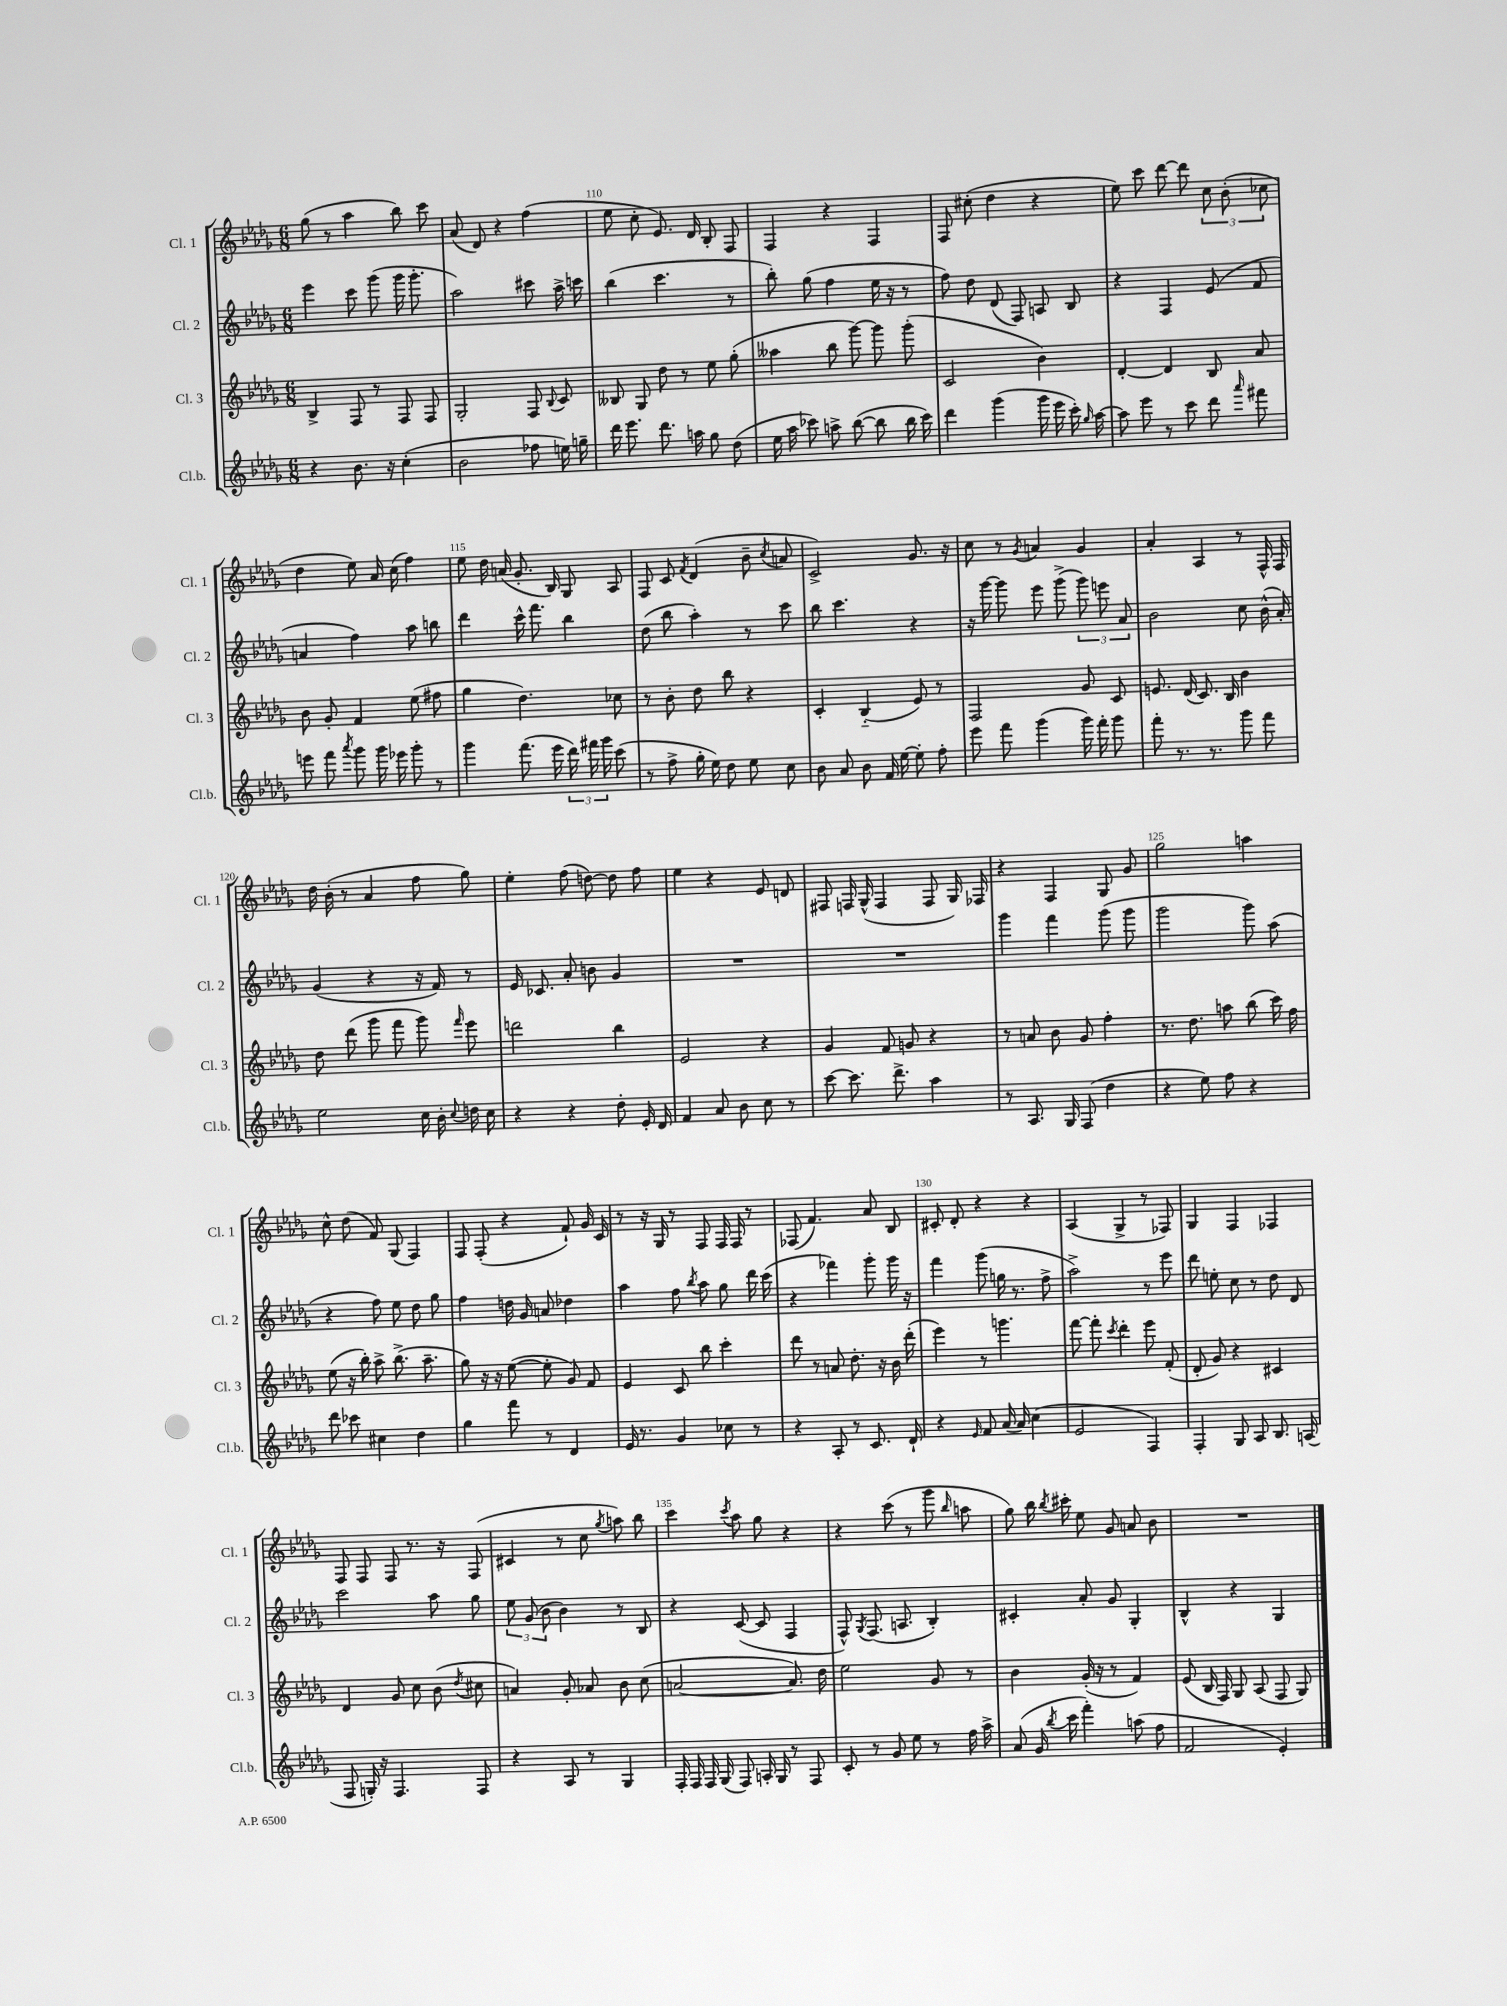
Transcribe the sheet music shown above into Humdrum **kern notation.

**kern	**kern	**kern	**kern
*part4	*part3	*part2	*part1
*staff4	*staff3	*staff2	*staff1
*I"Cl.b.	*I"Cl. 3	*I"Cl. 2	*I"Cl. 1
*I'Cl.b.	*I'Cl. 3	*I'Cl. 2	*I'Cl. 1
*clefG2	*clefG2	*clefG2	*clefG2
*k[b-e-a-d-g-]	*k[b-e-a-d-g-]	*k[b-e-a-d-g-]	*k[b-e-a-d-g-]
*M6/8	*M6/8	*M6/8	*M6/8
=108	=108	=108	=108
4r	4B-^/	4eee-\	(8gg-\
.	.	.	8r
8.b-\	8F/	8ccc\	4aa-\
.	8r	(8ggg-\	.
16r	.	.	.
(4cc'\	8F/	16ggg-\	8bb-\)
.	.	8.ggg-'\	.
.	8F/	.	8ccc\
=109	=109	=109	=109
2b-\	2G-'/	2aa-\)	(8a-/
.	.	.	8d-/)
.	.	.	4r
8ff-X\	8F/	8ccc#X\	(4ff\
.	8qqB-/	.	.
16een\)	8c/	16aa-^\	.
16ggn~\	.	16cccn\	.
=110	=110	=110	=110
16ddd-\	8B--X/	(4bb-\	8ee-\
8.eee-\	.	.	.
.	8G-/	.	8cc'\
8.ddd-\	8dd-\	4.ccc\	8.e-/)
.	8r	.	.
16aan\	.	.	16d-/
8gg-\	8ee-\	.	8B-'/
(8dd-\	(8gg-'\	8r	8F/
=111	=111	=111	=111
16ee-\	4aa--X\	8bb-'\)	4F/
16aa-\	.	.	.
8ccc-X\)	.	(8gg-\	.
8aan^\	8bb-\	4ff\	4r
([8bb-\	[8ggg-\)	.	.
8bb-\]	8ggg-\]	16ee-\	4F/
.	.	16r	.
16bb-\	(8ggg-'\	8r	.
16ccc-\)	.	.	.
=112	=112	=112	=112
4ddd-\	2c/	8ff\)	8F/
.	.	8dd-\	(8cc#X'\
(4ggg-\	.	(8d-/	4dd-\
.	.	8F/)	.
16ggg-\	4b-\)	8An/	4r
16eee-\	.	.	.
16ccc'\)	.	8B-/	.
16qqgg-/	.	.	.
[16aa-\	.	.	.
=113	=113	=113	=113
8aa-\]	[4d-'/	4r	8ee-\)
8eee-\	.	.	8ccc\
8r	4d-/]	4F/	[8ddd-\
8ccc\	.	.	8ddd-\]
8ddd-\	8B-/	(8e-/	12cc\
.	.	.	(12b-'\
16qqaaa-/	.	.	.
8fff#X\	8a-/	8f/	.
.	.	.	12cc-X\
!!LO:LB:g=z
=114	=114	=114	=114
8eeen\	8b-\	4an/	4dd-\
8fff\	8g-'/	.	.
8qaaa-/	.	.	.
8ggg-\	4f/	4ff\)	8ee-\)
16ggg-\	.	.	16a-/
16eee-X\	.	.	(16cc\
8ggg-'\	(8ee-\	8aa-\	4ff\)
8r	8ff#X\	8bbn\	.
=115	=115	=115	=115
4ggg-\	4gg-\	4ddd-\	8ee-\
.	.	.	16dd-\
.	.	.	(16an/
(8.fff\	4.dd-\)	16ccc^^\	8.g-'/
.	.	8.fff\	.
16eee-\	.	.	16B-/)
24ddd-\)	.	4bb-\	8G-/
24fff#X\	.	.	.
24ggg-\	.	.	.
(8ccc\	8cc-X\	.	8A-/
=116	=116	=116	=116
8r	8r	(8dd-\	8F/
8ff^\	8b-'\	8bb-\	8c/
.	.	.	8qf/
16gg-'\	8dd-\	4aa-'\)	(4d-/
16ee-\)	.	.	.
8dd-\	8bb-\	.	.
8ee-\	4r	8r	8b-~\
.	.	.	8qcc/
8cc\	.	8ccc\	8an/
=117	=117	=117	=117
8b-\	4c'/	8bb-\	2c^/)
8a-/	.	4.ccc\	.
8b-\	(4B-/	.	.
16f/	.	.	.
[16ee-\	.	.	.
8ee-'\]	8e-/)	4r	8.g-/
8ff'\	8r	.	.
.	.	.	16r
=118	=118	=118	=118
8eee-\	2F/	16r	8cc\
.	.	[16ggg-\	.
8fff\	.	8ggg-\]	8r
.	.	.	8qg-/
(4ggg-\	.	8eee-\	4an/
.	.	(8ggg-^\	.
16ggg-\)	8g-/	12ggg-\)	4g-/
16fff'\	.	.	.
.	.	12eeen\	.
8ggg-\	8c/	.	.
.	.	12a-/	.
=119	=119	=119	=119
8fff'\	8.en/	2b-\	4a-'/
8.r	.	.	.
.	(16d-/	.	.
.	8.c/)	.	4A-/
8.r	.	.	.
.	16B-/	.	.
8ggg-\	4b-\	8cc\	8r
8fff\	.	(16b-^^\	16F^^/
.	.	16a-'/)	16F/
!!LO:LB:g=z
=120	=120	=120	=120
2ee-\	8dd-\	(4g-/	16dd-\
.	.	.	(16b-'\
.	(8ddd-\	.	8r
.	8ggg-\	4r	4a-/
.	8fff\	.	.
16cc\	8ggg-\)	16r	8ff\
16b-'\	.	16f/)	.
8qqcc/	16qqfff/	.	.
16ddn\	8eee-\	8r	8gg-\)
16cc\	.	.	.
=121	=121	=121	=121
4r	2dddn\	16e-/	4ee-'\
.	.	8.c-X/	.
4r	.	8a-'/	(8ff\
.	.	8bn\	[8ddn\)
8dd-'\	4bb-\	4g-/	8dd\]
16e-'/	.	.	8ff\
16d-/	.	.	.
=122	=122	=122	=122
4f/	2e-/	2.r	4ee-\
8a-/	.	.	4r
8b-\	.	.	.
8cc\	4r	.	8e-/
8r	.	.	8dn/
=123	=123	=123	=123
[8ccc\	4g-/	2.r	8F#X/
8.ccc\]	.	.	16Fn/
.	.	.	(16G-^^/
.	8f/	.	4F/
8.ddd-^\	.	.	.
.	8gn/	.	.
4aa-\	4r	.	8F/
.	.	.	16G-/)
.	.	.	16F-X/
=124	=124	=124	=124
8r	8r	4ggg-\	4r
8.A-/	8an/	.	.
.	8b-\	4fff\	4F/
16G-/	.	.	.
(8F/	8g-/	.	.
4dd-\	4ff'\	(8ggg-\	8G-/
.	.	8ggg-\	8g-/
=125	=125	=125	=125
4r	8.r	2ggg-\	2gg-\
.	8.dd-\	.	.
8ee-\)	.	.	.
8ff\	8aan\	.	.
4r	(8bb-\	8ggg-\)	4aan\
.	16ccc\)	(8aa-\	.
.	16ff\	.	.
!!LO:LB:g=z
=126	=126	=126	=126
8ddd-\	(8ee-\	4r	8cc^^\
8ccc-X\	16r	.	(8dd-\
.	16bb-'\)	.	.
4cc#X\	8aa-^\	8ff\)	8f/)
.	(8.bb-^\	8ee-\	(8G-/
4dd-\	.	8dd-\	4F/)
.	8.aa-~\	.	.
.	.	8gg-\	.
=127	=127	=127	=127
4gg-\	8gg-\)	4ff\	8F/
.	16r	.	(8F'/
.	16r	.	.
8fff\	([8ee-\	16ddn\	4r
.	.	16g-/	.
8r	8ee-'\]	8an/	.
4d-/	8g-/)	4dd-X\	8f`/)
.	8f/	.	16g-/
.	.	.	16c/
=128	=128	=128	=128
16e-/	4e-/	4aa-\	8r
8.r	.	.	.
.	.	.	16r
.	.	.	16G-/
4g-/	8c/	8ff\	8r
.	.	8qbb-/	.
.	8bb-\	8aa-\	8F/
8cc-X\	4ccc'\	8gg-\	16F/
.	.	.	16F/
8r	.	16ddd-\	8r
.	.	(16ccc\	.
=129	=129	=129	=129
4r	8ddd-\	4r	(8F-X/
.	8r	.	4.f/)
8A-'/	8an/	4fff-X\)	.
8r	8.dd-'\	.	.
8.c/	.	8ggg-'\	8a-/
.	16r	.	.
.	16b-\	16ggg-\	8B-/
16d-`/	(16ddd-'\	16r	.
=130	=130	=130	=130
4r	4eee-\)	4fff\	8c#X'/
.	.	.	8d-'/
16qqe-/	.	.	.
8f/	8r	(8ggg-\	4r
(16a-/	4.gggn\	16ggn\	.
16a-/)	.	8.r	.
(4cc\	.	.	4r
.	.	8ff^\	.
=131	=131	=131	=131
2e-/	[8fff\	2aa-^\)	(4A-/
.	8fff'\]	.	.
.	8qccc/	.	.
.	4ddd-'\	.	4G-^/
4F/)	8eee-\	8r	8r
.	(8f'/	8eee-\	8F-X/)
=132	=132	=132	=132
4F'/	8d-'/	8ddd-\	4G-/
.	8g-/)	8een'\	.
8G-/	4r	8cc\	4F/
8A-/	.	8r	.
8.B-/	4c#X/	8dd-\	4F-X/
.	.	8d-/	.
(16An/	.	.	.
!!LO:LB:g=z
=133	=133	=133	=133
8F/	4d-/	2ccc\	8F/
16Gn'/)	.	.	8F/
16r	.	.	.
4.F/	8g-/	.	8F/
.	8cc\	.	8.r
.	(8b-\	8aa-\	.
.	.	.	16r
.	8qdd-/	.	.
8F/	8cc#X\	8gg-\	(8F/
=134	=134	=134	=134
4r	4an/)	12ee-\	4c#X/
.	.	(12g-/	.
.	.	12b-\	.
8A-/	8g-'/	4b-\)	8r
8r	8a-X/	.	8cc\
.	.	.	8qgg-/
4G-/	8b-\	8r	8aan\)
.	(8cc\	8B-/	8bb-\
=135	=135	=135	=135
16F'/	[2an/	4r	4ccc\
16F/	.	.	.
16F/	.	.	.
(16G-/	.	.	.
.	.	.	8qccc/
8F/)	.	([8c/	8aa-\
16An'/	.	8c/]	8gg-\
16G-/	.	.	.
8r	8.a/])	4F/	4r
8F/	.	.	.
.	16dd-\	.	.
=136	=136	=136	=136
8c'/	2ee-\	8F^^/)	4r
.	.	8qG-/	.
8r	.	(8.F/	.
8g-/	.	.	(8ccc\
.	.	8.An/	.
8ee-\	.	.	8r
8r	8g-/	4B-'/)	8ggg-\
.	.	.	16qqbb-/
16ff\	8r	.	8aan\
16aa-^\	.	.	.
=137	=137	=137	=137
(8a-/	4b-\	4c#X'/	8gg-\)
16g-/	.	.	16bb-\
8qbb-/	.	.	8qbb-/
16ccc\	.	.	16ccc#X'\
4fff'\)	(16g-'/	8a-'/	8ee-\
.	16r	.	.
.	8r	8g-/	8g-/
(8aan\	4f/)	4G-'/	8an/
8ff\	.	.	8b-\
=138	=138	=138	=138
2f/	(8e-/	4B-^^/	2.r
.	16B-/	.	.
.	16F/)	.	.
.	8G-/	4r	.
.	(8A-/	.	.
4e-'/)	8F/	4G-/	.
.	8G-/)	.	.
==	==	==	==
*-	*-	*-	*-
